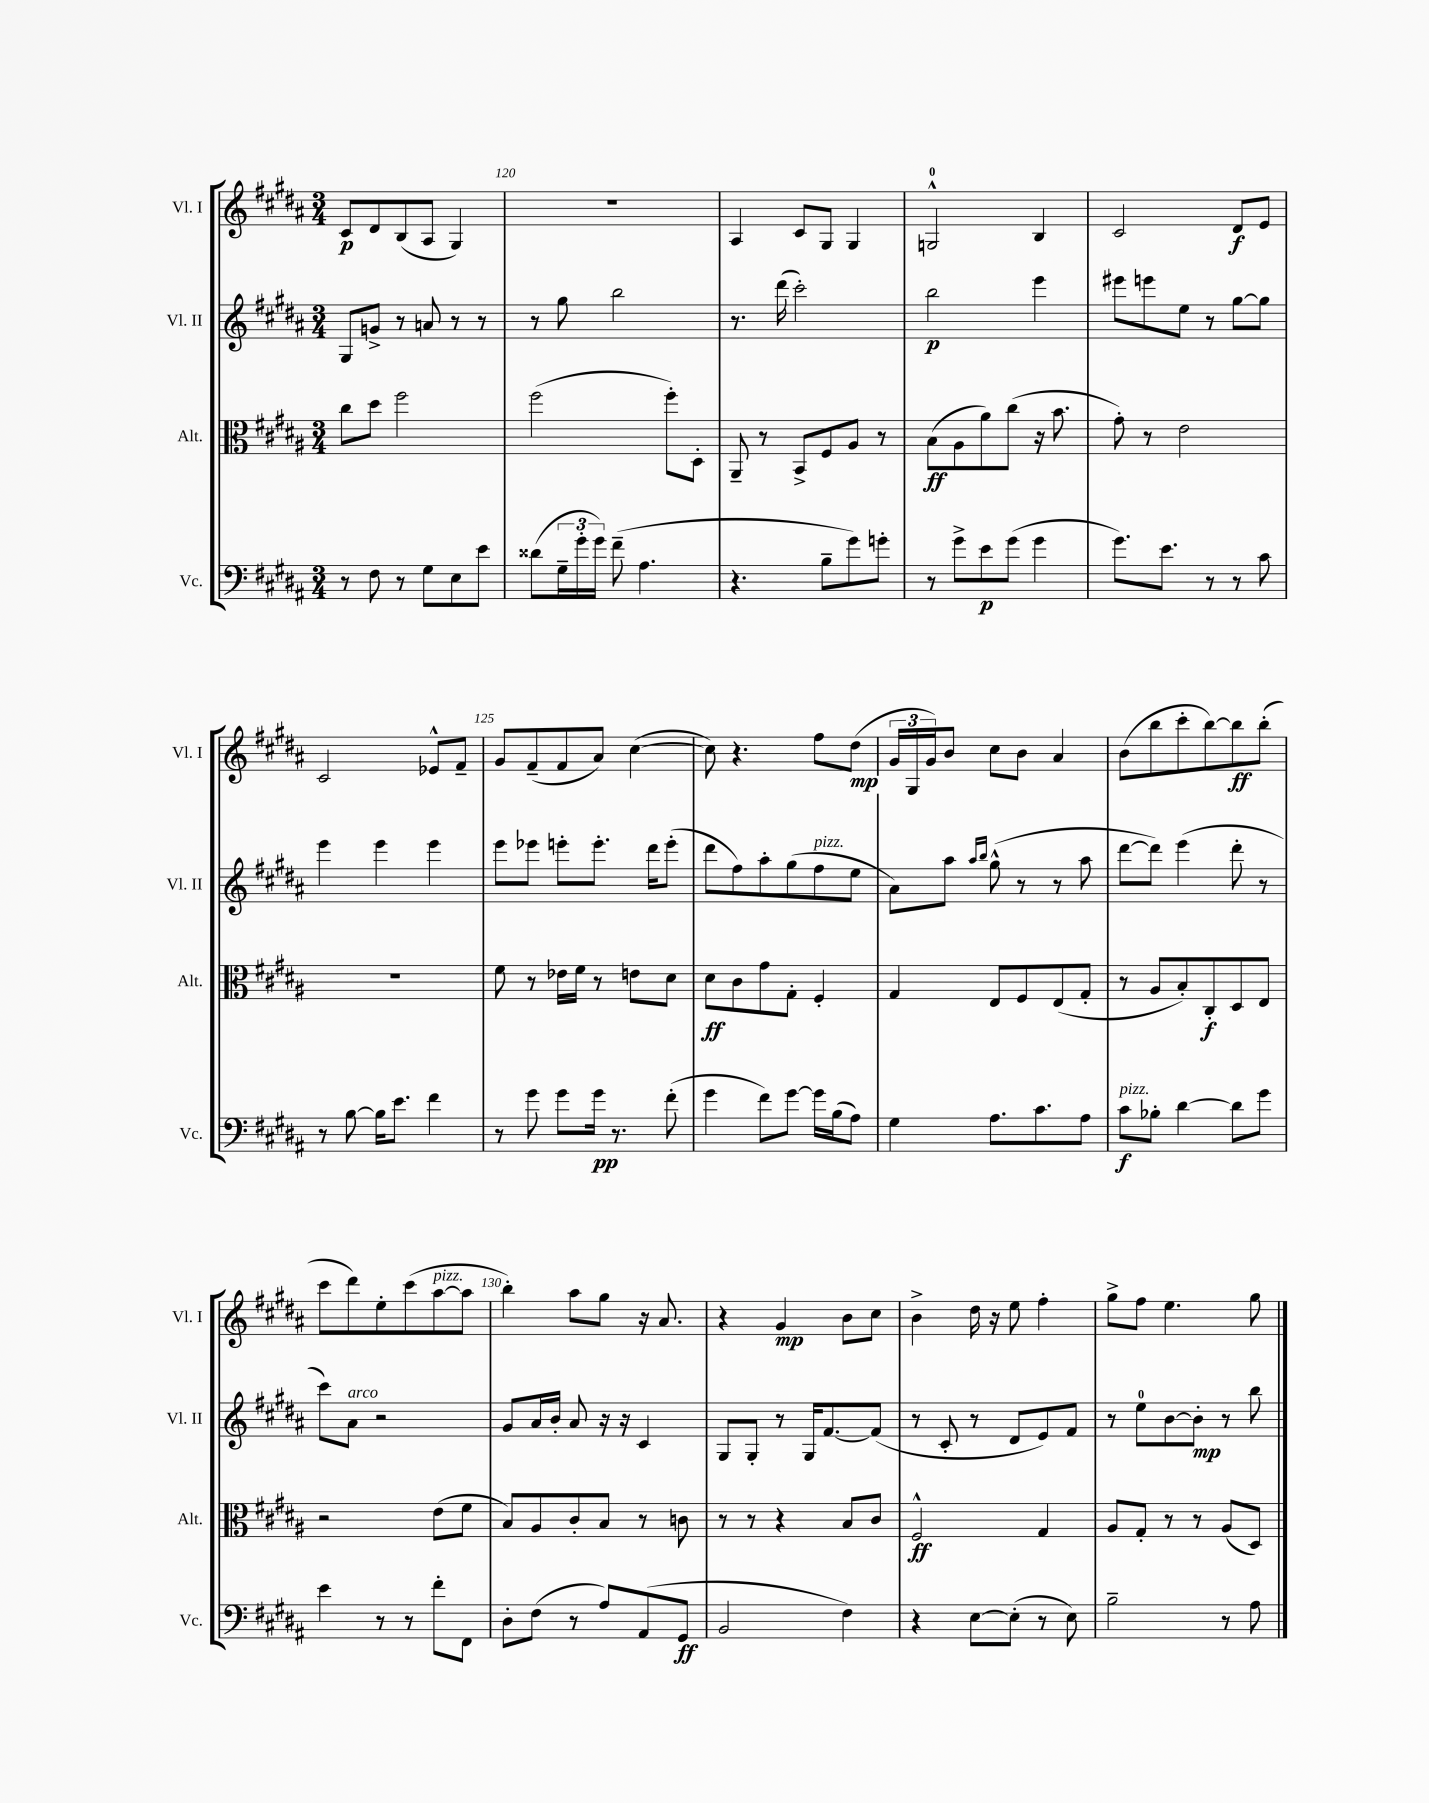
<<
\new StaffGroup <<
\new Staff = "s0" \with { instrumentName = "Vl. I" shortInstrumentName = "Vl. I" } {
    \clef treble \key b \major \numericTimeSignature \time 3/4
    cis'8\p dis'8 b8( ais8 gis4) |
    R2. |
    ais4 cis'8 gis8 gis4 |
    g2-0-^ b4 |
    cis'2 dis'8\f e'8 |
    cis'2 ees'8-^ fis'8-- |
    gis'8 fis'8--( fis'8 ais'8) cis''4~( |
    cis''8) r4. fis''8 dis''8\mp( |
    \tuplet 3/2 { gis'16 gis16 gis'16) } b'8 cis''8 b'8 ais'4 |
    b'8( b''8 cis'''8-. b''8~) b''8\ff b''8-.( |
    cis'''8 dis'''8) e''8-. cis'''8( ais''8~^\markup { \italic "pizz." } ais''8 |
    b''4-.) ais''8 gis''8 r16 ais'8. |
    r4 gis'4\mp b'8 cis''8 |
    b'4-> dis''16 r16 e''8 fis''4-. |
    gis''8-> fis''8 e''4. gis''8 \bar "|." |
}
\new Staff = "s1" \with { instrumentName = "Vl. II" shortInstrumentName = "Vl. II" } {
    \clef treble \key b \major \numericTimeSignature \time 3/4
    gis8 g'8-> r8 a'8 r8 r8 |
    r8 gis''8 b''2 |
    r8. dis'''16( cis'''2-.) |
    b''2\p e'''4 |
    eis'''8 e'''8 e''8 r8 gis''8~ gis''8 |
    e'''4 e'''4 e'''4 |
    e'''8 ees'''8 e'''8-. e'''8.-. dis'''16 e'''8-.( |
    dis'''8 fis''8) ais''8-. gis''8( fis''8^\markup { \italic "pizz." } e''8 |
    ais'8) ais''8 \grace { ais''16 b''16 } gis''8-^( r8 r8 ais''8 |
    dis'''8~ dis'''8) e'''4( dis'''8-. r8 |
    cis'''8) ais'8^\markup { \italic "arco" } r2 |
    gis'8 ais'16 b'16-. ais'8 r16 r16 cis'4 |
    gis8 gis8-. r8 gis16 fis'8.~ fis'8( |
    r8 cis'8-. r8 dis'8 e'8) fis'8 |
    r8 e''8-0 b'8~ b'8-.\mp r8 b''8 \bar "|." |
}
\new Staff = "s2" \with { instrumentName = "Alt." shortInstrumentName = "Alt." } {
    \clef alto \key b \major \numericTimeSignature \time 3/4
    cis''8 dis''8 fis''2 |
    fis''2( fis''8-.) dis8-. |
    ais,8-- r8 b,8-> fis8 ais8 r8 |
    b8\ff( ais8 ais'8) cis''8( r16 b'8. |
    gis'8-.) r8 e'2 |
    R2. |
    fis'8 r8 ees'16 fis'16 r8 e'8 dis'8 |
    dis'8\ff cis'8 gis'8 gis8-. fis4-. |
    gis4 e8 fis8 e8( gis8-. |
    r8 ais8 b8-.) cis8-.\f dis8 e8 |
    r2 e'8( fis'8 |
    b8) ais8 cis'8-. b8 r8 c'8 |
    r8 r8 r4 b8 cis'8 |
    fis2-^\ff gis4 |
    ais8 gis8-. r8 r8 ais8( dis8) \bar "|." |
}
\new Staff = "s3" \with { instrumentName = "Vc." shortInstrumentName = "Vc." } {
    \clef bass \key b \major \numericTimeSignature \time 3/4
    r8 fis8 r8 gis8 e8 e'8 |
    disis'8( \tuplet 3/2 { gis16-- gis'16-. gis'16) } fis'8--( ais4. |
    r4. b8-- gis'8) g'8-. |
    r8 gis'8-> e'8\p gis'8( gis'4 |
    gis'8.) e'8. r8 r8 cis'8 |
    r8 b8~ b16 e'8. fis'4 |
    r8 gis'8 gis'8 gis'16\pp r8. fis'8-.( |
    gis'4 fis'8) gis'8~ gis'16 b16( ais8) |
    gis4 ais8. cis'8. ais8 |
    cis'8\f^\markup { \italic "pizz." } bes8-. dis'4~ dis'8 gis'8 |
    e'4 r8 r8 fis'8-. fis,8 |
    dis8-. fis8( r8 ais8) ais,8( gis,8\ff |
    b,2 fis4) |
    r4 e8~ e8-.( r8 e8) |
    b2-- r8 ais8 \bar "|." |
}
>>
>>
\layout { \context { \Score currentBarNumber = #119 \override BarNumber.break-visibility = ##(#f #t #t) barNumberVisibility = #(every-nth-bar-number-visible 5) } }
